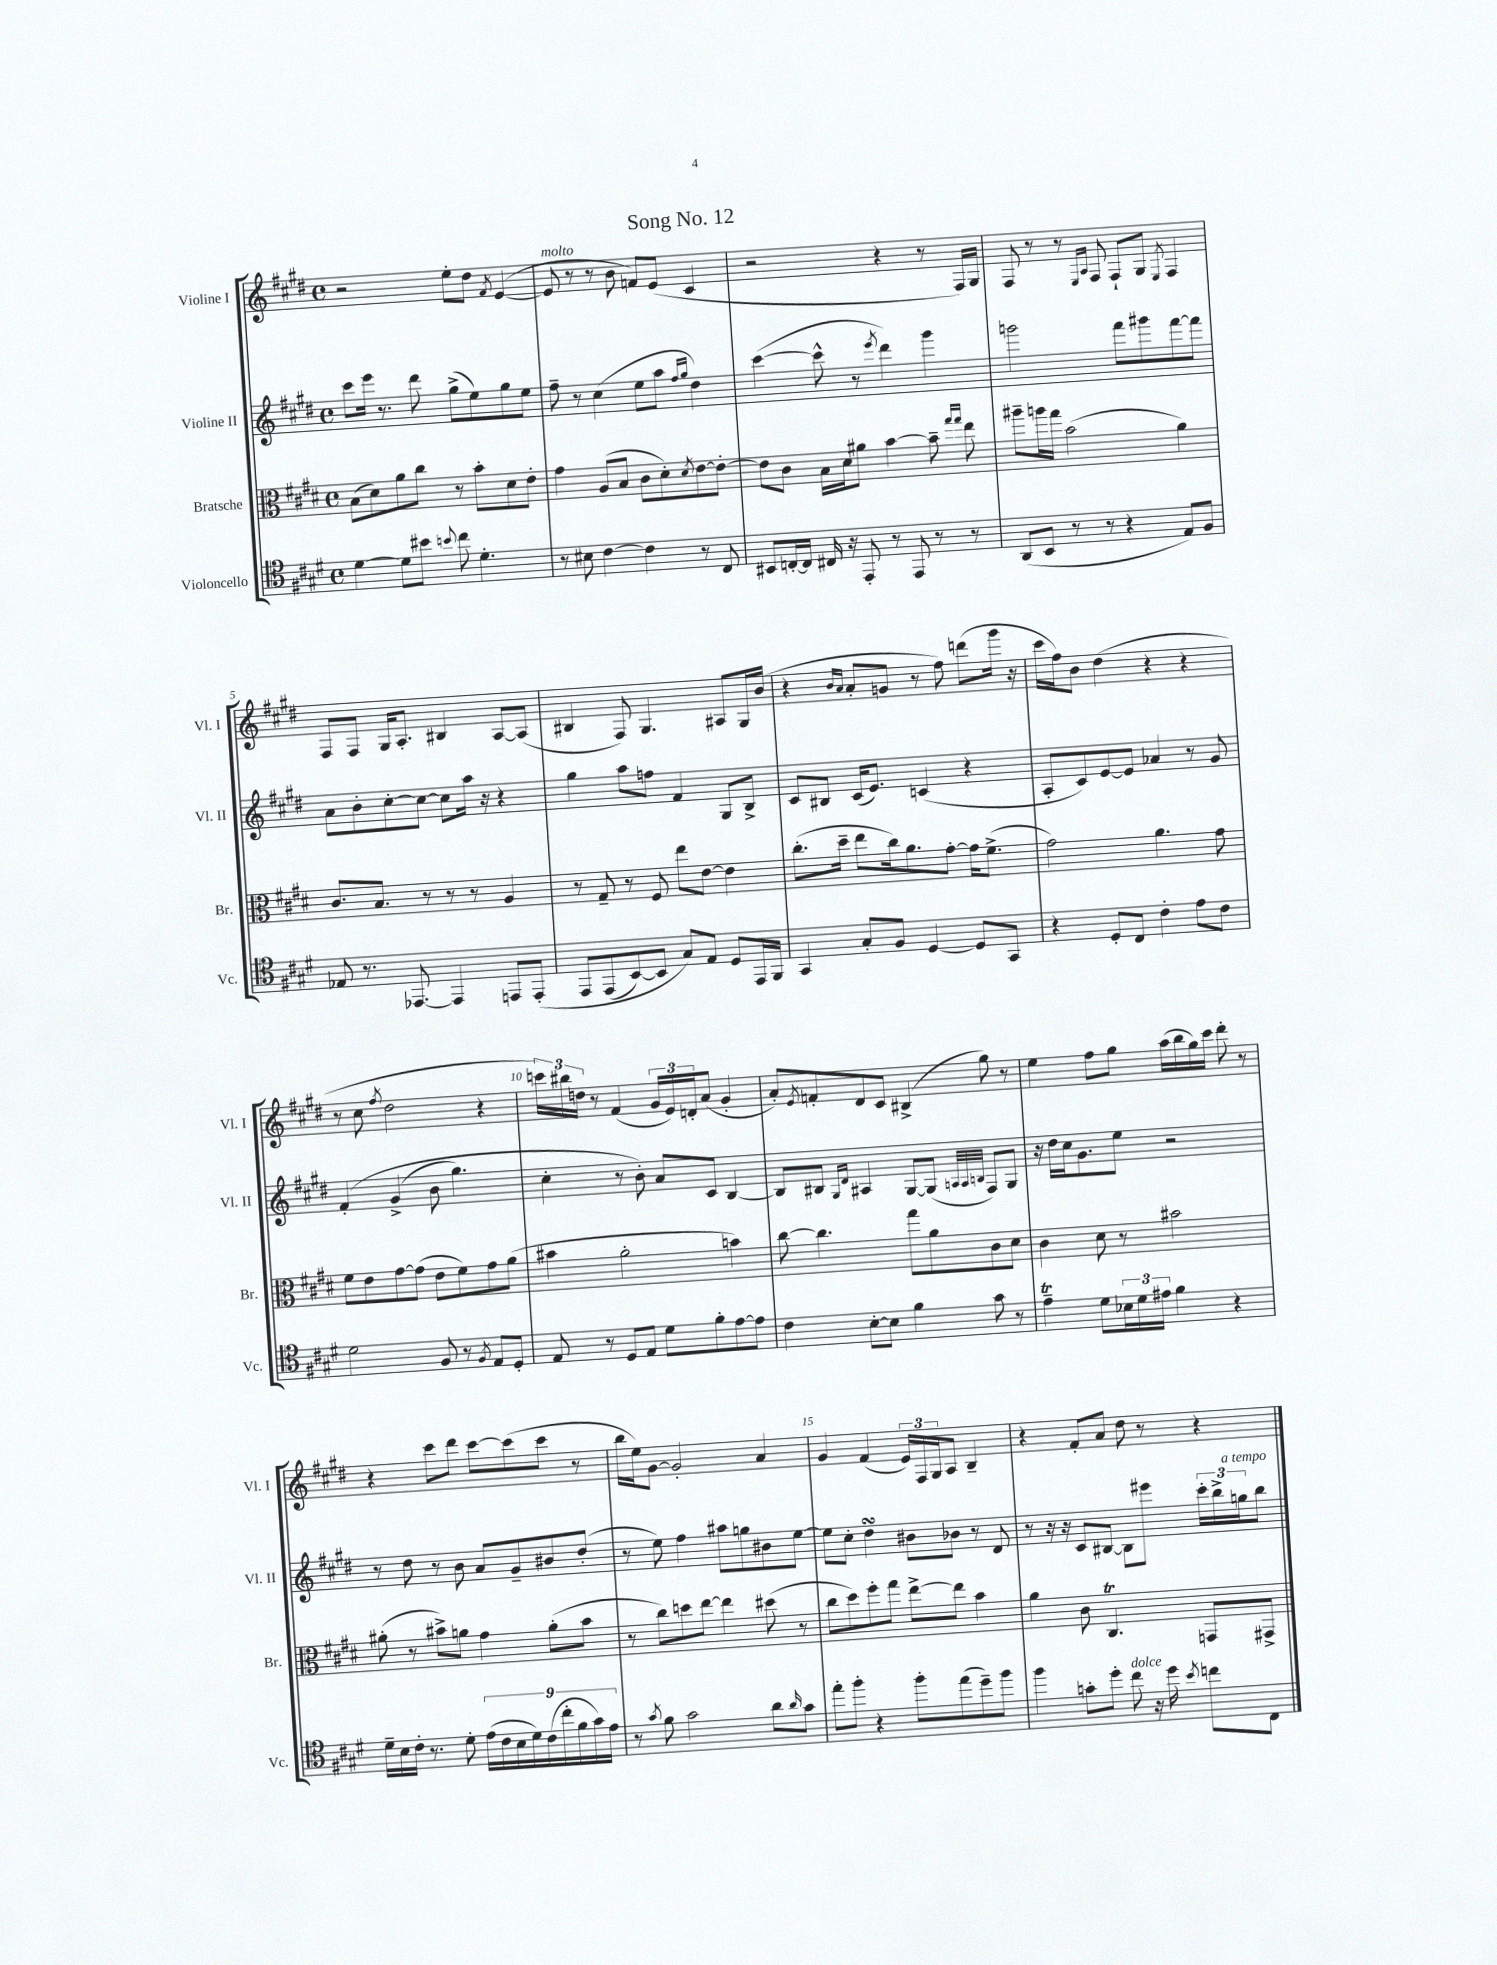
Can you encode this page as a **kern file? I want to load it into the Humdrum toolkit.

**kern	**kern	**kern	**kern
*staff4	*staff3	*staff2	*staff1
*clefC4	*clefC3	*clefG2	*clefG2
*k[f#c#g#d#]	*k[f#c#g#d#]	*k[f#c#g#d#]	*k[f#c#g#d#]
*M4/4	*M4/4	*M4/4	*M4/4
*met(c)	*met(c)	*met(c)	*met(c)
[4d#	(8B	8ccc#	2r
.	8d#)	16eee	.
.	.	8.r	.
8d#]	8a	.	.
8b#	8cc#	8ddd#	.
8qqb	.	.	.
8cc#	8r	(8gg#^	8ee'
4.d#'	8b'	8ee)	8dd#
.	.	.	8qf#
.	8d#	8gg#	([4e
.	8e'	8ee	.
=	=	=	=
8r	4g#	8ff#~	8e]
8B#	.	8r	8r
[4c#	(8A	(4cc#	8r
.	8B	.	8b
4c#]	8c#	8ee	8f)
.	8d#')	8aa	(8e
.	.	16qqff#	.
.	8qd#	16qqgg#	.
8r	[8e	4dd#)	4c#
8C#	8e'_	.	.
=	=	=	=
8BB#	8e]	([4ccc#	2r
[16C'	8c#	.	.
16C]	.	.	.
16C#	16B	8ccc#^^]	.
16r	16d#	.	.
8EE'	8a#	8r	.
.	.	8qeee	.
8r	[4b	4ddd#)	4r
8EE	.	.	.
8r	8b~]	4ggg#	8r
.	16qqgg#	.	.
.	16qqgg#	.	.
8r	8ee	.	16F#)
.	.	.	16G#
=	=	=	=
(8AA	8aa#~	2ggg	8F#
8BB	16aa	.	8r
.	16gg#	.	.
8r	(2b	.	8r
.	.	.	16qqE
.	.	.	16qqA
8r	.	.	8F#
4r	.	8fff#	8F#`
.	.	8ggg#	8G#
.	.	.	8qE
8E)	4a)	[8fff#	4F#
8F#	.	8fff#]	.
=	=	=	=
8E-	8.c#	8a	8F#
8.r	.	8b'	8F#
.	8.B	.	.
.	.	[8cc#'	16G#
[8.EE-	.	.	8.A'
.	8r	8cc#_	.
4EE-]	8r	8cc#]	4B#
.	8r	16aa	.
.	.	16r	.
8EE	4A	4r	[8A
&(8EE'	.	.	(8A]
=	=	=	=
8EE	8r	4gg#	4B#
(8EE	8G#~	.	.
[8BB)	8r	8aa	8F#)
8BB]	8F#	8ff	4.G#
8G#&)	8ee	4f#	.
8E	[8e	.	.
8D#	4e]	8G#	8A#
16EE	.	8B^	16G#
16FF#	.	.	(16b
=	=	=	=
4GG#	(8.cc#'	8c#	4r
.	.	8B#	.
.	16dd#~	.	.
.	.	.	16qqb
.	.	.	16qqa
8G#'	8ee	(16c#	8a'
.	.	8.e)	.
8F#	16cc#)	.	8g
.	8.a	.	.
[4D#	.	(4c	8r
.	[8g#'	.	8ff#)
8D#]	16g#]	4r	(8ddd
.	(8.f#^	.	.
8GG#	.	.	16ggg#
.	.	.	16r
=	=	=	=
4r	2g#)	8A'	16ccc#
.	.	.	16ff#)
.	.	8c#)	8b
8D#'	.	[8e	(4dd#
8C#	.	8e]	.
4c#'	4.a	4a-	4r
8e	.	8r	4r
8c#	8g#	8g#	.
=	=	=	=
2d#	8f#	&(4f#'	8r
.	8e	.	8cc#
.	.	.	8qff#
.	[8g#	(4g#^	2dd#
.	(8g#]	.	.
8F#	8e	8b	.
8r	8f#)	4.gg#)	.
8qF#	.	.	.
8E	8g#	.	4r
8D#'	(8a	.	.
=	=	=	=
8E	4b#	4cc#'	24ccc)
.	.	.	24bb#
.	.	.	24dd
8r	.	.	8r
8D#	2a'	8r	(4f#
8E	.	8b'&)	.
8d#	.	8a	24g#
.	.	.	24e)
.	.	.	24d'
8f#'	.	8c#	(8a
[8e	4b)	[4B	4g#'
8e]	.	.	.
=	=	=	=
4c#	[8cc#	8B]	8a')
.	.	.	8qe
.	4.cc#]	8B#	8f'
.	.	16qqG#	.
.	.	16qqd#	.
[8B'	.	4A#	8d#
8B]	.	.	8c#
4f#	8gg#	[8G#	(4B#^
.	8a	(8G#]	.
.	.	32qqA	.
.	.	32qqA	.
.	.	32qqB	.
8g#	8c#	8F#)	8gg#)
8r	8d#	8G#	8r
=	=	=	=
4e~	4c#	16r	4ee
.	.	16dd#	.
.	.	16cc#	.
.	.	8.g#	.
8d#	8d#	.	8ff#
24B-	8r	8ee	8gg#
24d#	.	.	.
24e#	.	.	.
4f#	2b#	2r	(16aa
.	.	.	16bb
.	.	.	16gg#)
.	.	.	16ccc#
4r	.	.	8ddd#'
.	.	.	8r
=	=	=	=
16d#~	(8a#'	8r	4r
16B	.	.	.
16c#'	8r	8dd#	.
8.r	.	.	.
.	8b#^)	8r	8ccc#
8d#'	8a	8b	8ddd#
(18e	4g#	8a	[8ccc#
18c#	.	.	.
18B	.	.	.
.	.	8g#~	(8ccc#]
18d#)	.	.	.
(18c#	.	.	.
.	(8a'	8b#	8ccc#
18cc#'	.	.	.
18f#	.	.	.
.	8b#	(8dd#'	8r
18g#)	.	.	.
18e	.	.	.
=	=	=	=
8r	8r	8r	16bb
.	.	.	16ee)
8qg#	.	.	.
8f#	8cc#)	8ee)	[8g#
2g#	8dd	4ff#	2g#']
.	[8ee	.	.
.	4ee]	8aa#	.
.	.	8gg	.
8a	(8dd#	8b#	4a
16qqa	.	.	.
8g#	8r	[8ee	.
=	=	=	=
8ee'	8cc#	8ee]	4g#
8ff#'	8dd#)	8cc#'	.
4r	8ff#'	4dd#	(4f#
.	8gg#	.	.
8ff#'	[8ee^	8b#	24e)
.	.	.	24F#
.	.	.	24G#
(8ee	8ee]	8b-	8A
8dd#~)	4b	8r	4B~
8ff#	.	8d#	.
=	=	=	=
4ff#	4a	8r	4r
.	.	16r	.
.	.	16r	.
8g'	8c#	8c#	8f#'
8dd#'	4.C#	[8B#	8a
8cc#	.	8B#]	8dd#
16r	.	8eee#	8r
16dd#	.	.	.
8qb	.	.	.
8cc	8GG	24ccc#'	4r
.	.	24bb^	.
.	.	24gg	.
8C#	8GG#^	8bb	.
==	==	==	==
*-	*-	*-	*-
